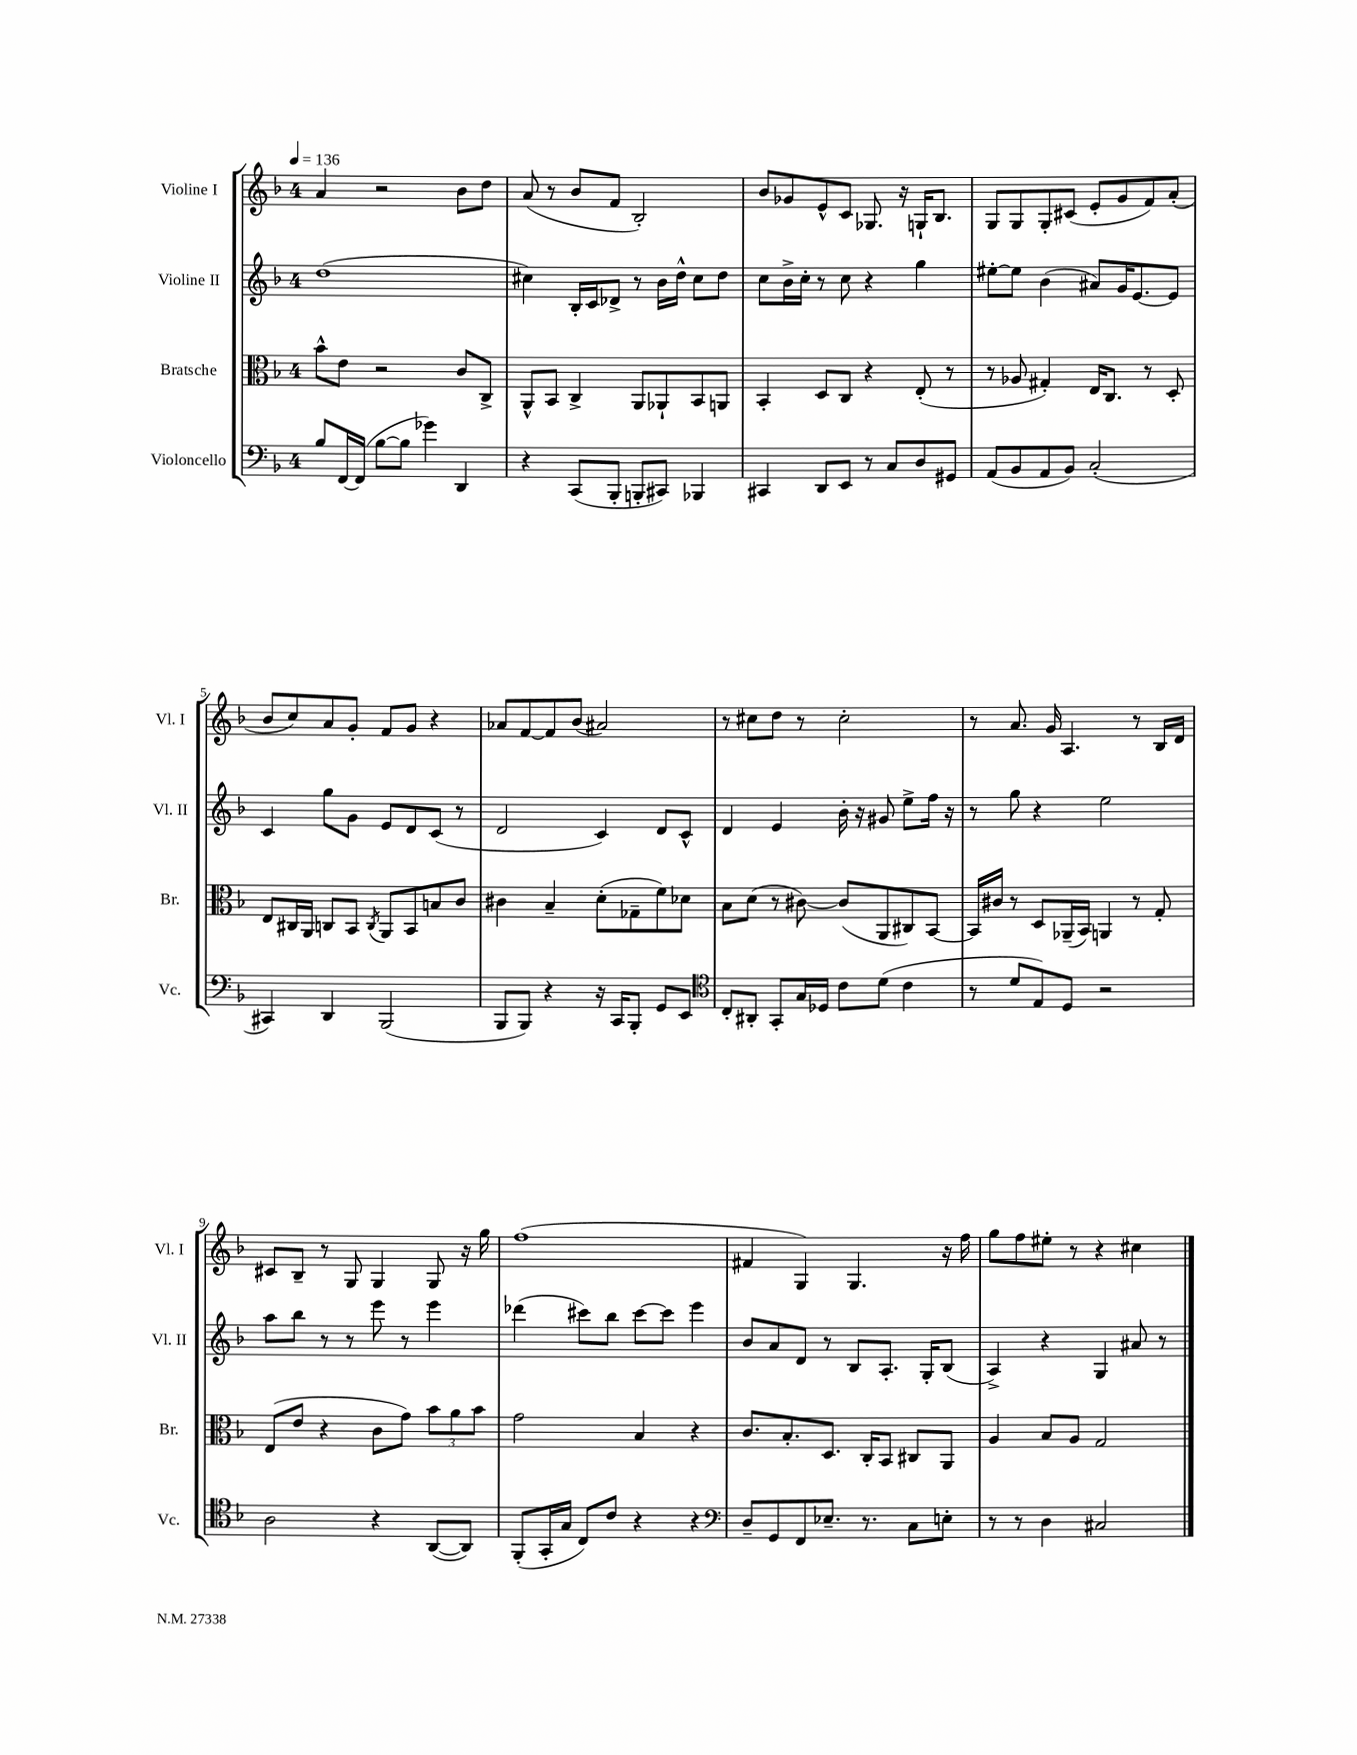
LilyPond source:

<<
\new StaffGroup <<
\new Staff = "s0" \with { instrumentName = "Violine I" shortInstrumentName = "Vl. I" } {
    \clef treble \key f \major \once \override Staff.TimeSignature.style = #'single-digit \time 4/4 \tempo 4 = 136
    a'4 r2 bes'8 d''8 |
    a'8( r8 bes'8 f'8 bes2-.) |
    bes'8 ges'8 e'8-^ c'8 ges8. r16 g16-! bes8. |
    g8 g8 g8-. cis'8( e'8-. g'8 f'8) a'8-.( |
    bes'8 c''8) a'8 g'8-. f'8 g'8 r4 |
    aes'8 f'8~ f'8 bes'8( ais'2) |
    r8 cis''8 d''8 r8 cis''2-. |
    r8 a'8. g'16 a4. r8 bes16 d'16 |
    cis'8 bes8-- r8 g8 g4 g8 r16 g''16 |
    f''1( |
    fis'4 g4) g4. r16 f''16 |
    g''8 f''8 eis''8-. r8 r4 cis''4 \bar "|." |
}
\new Staff = "s1" \with { instrumentName = "Violine II" shortInstrumentName = "Vl. II" } {
    \clef treble \key f \major \once \override Staff.TimeSignature.style = #'single-digit \time 4/4
    d''1( |
    cis''4) bes16-. c'16 des'8-> r8 bes'16 d''16-^ cis''8 d''8 |
    c''8 bes'16-> c''16-. r8 c''8 r4 g''4 |
    eis''8~-. eis''8 bes'4( ais'8) g'16 e'8.~ e'8 |
    c'4 g''8 g'8 e'8 d'8 c'8( r8 |
    d'2 c'4) d'8 c'8-^ |
    d'4 e'4 bes'16-. r16 gis'8 e''8-> f''16 r16 |
    r8 g''8 r4 e''2 |
    a''8 bes''8 r8 r8 e'''8 r8 e'''4 |
    des'''4( cis'''8) bes''8 cis'''8~ cis'''8 e'''4 |
    bes'8 a'8 d'8 r8 bes8 a8.-. g16-. bes8( |
    a4->) r4 g4 ais'8 r8 \bar "|." |
}
\new Staff = "s2" \with { instrumentName = "Bratsche" shortInstrumentName = "Br." } {
    \clef alto \key f \major \once \override Staff.TimeSignature.style = #'single-digit \time 4/4
    bes'8-^ e'8 r2 c'8 c8-> |
    a,8-^ bes,8 c4-> a,8 aes,8-! bes,8 a,8 |
    bes,4-. d8 c8 r4 e8-.( r8 |
    r8 aes8 gis4-.) e16 c8. r8 d8-. |
    e8 cis16 a,16 c8 bes,8 \acciaccatura { c8 } a,8 bes,8 b8 c'8 |
    cis'4 bes4-- d'8-.( ges8-- f'8) des'8 |
    bes8 d'8( r8 cis'8~) cis'8( a,8 cis8) bes,8~ |
    bes,16 cis'16 r8 d8 aes,16--( bes,16) a,4 r8 g8-. |
    e8( e'8 r4 c'8 g'8) \tuplet 3/2 { bes'8 a'8 bes'8 } |
    g'2 bes4 r4 |
    c'8. bes8.-. d8. c16-. bes,8 cis8 a,8 |
    a4 bes8 a8 g2 \bar "|." |
}
\new Staff = "s3" \with { instrumentName = "Violoncello" shortInstrumentName = "Vc." } {
    \clef bass \key f \major \once \override Staff.TimeSignature.style = #'single-digit \time 4/4
    bes8 f,16~ f,16( bes8~ bes8 ges'4) d,4 |
    r4 c,8( bes,,8-. b,,8-. cis,8) bes,,4 |
    cis,4 d,8 e,8 r8 c8 d8 gis,8 |
    a,8( bes,8 a,8 bes,8) c2-.( |
    cis,4) d,4 bes,,2( |
    bes,,8 bes,,8) r4 r16 c,16 bes,,8-. g,8 e,8 |
    \clef tenor c8-. ais,8-. g,8-. g16 des16 c'8 d'8( c'4 |
    r8 d'8 e8) d8 r2 |
    a2 r4 a,8~( a,8) |
    f,8-.( g,16-. g16 c8) c'8 r4 r4 |
    \clef bass d8-- g,8 f,8 ees8.-- r8. c8 e8-. |
    r8 r8 d4 cis2 \bar "|." |
}
>>
>>
